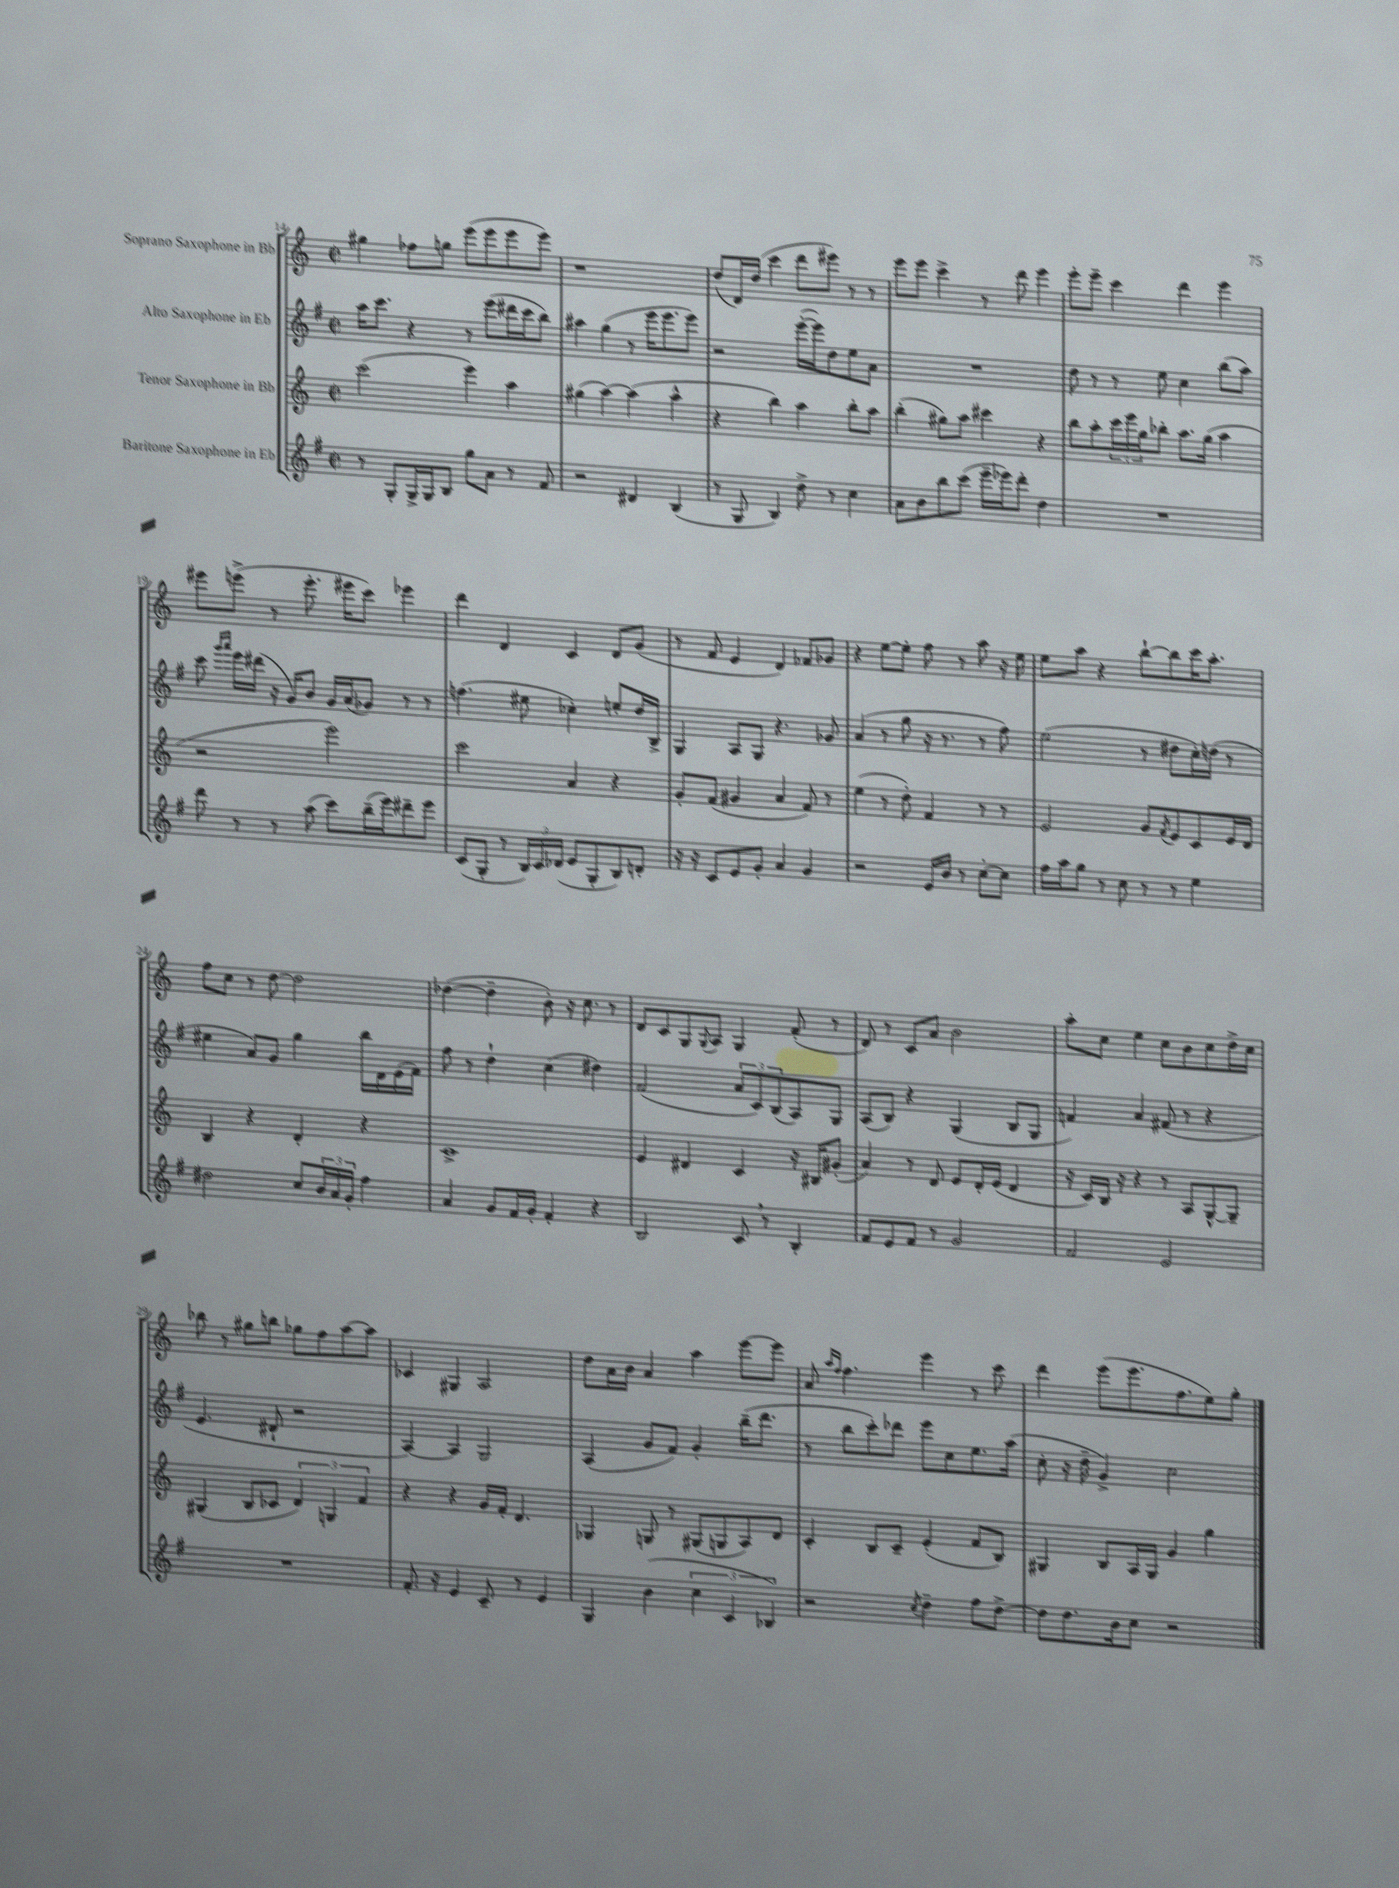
<<
\new StaffGroup <<
\new Staff = "s0" \with { instrumentName = "Soprano Saxophone in Bb" } {
    \clef treble \key c \major \defaultTimeSignature \time 2/2
    gis''4 fes''8 g''8 e'''8( e'''8 e'''8 e'''8) |
    r1 |
    d''8( d'16) d''16( c'''4 d'''8 eis'''8) r8 r8 |
    e'''8 e'''8 c'''4-> r8 d'''8 e'''4 |
    e'''8-. e'''8-- c'''4 d'''4 e'''4 |
    eis'''8 e'''8->( r8 e'''8.-. eis'''16 c'''8) ees'''4 |
    d'''4 d'4 c'4 d'8 g'8( |
    r8 f'8 e'4 d'4) fes'8 ges'8 |
    r4 e''8~ e''8-. f''8 r8 a''8 r16 e''16 |
    e''8 a''8 r4 b''8~-! b''8 c'''16 a''8.-. |
    f''8 c''8 r8 d''8~ d''2 |
    des''4~( des''4-- b'8-.) r16 c''8. r8 |
    d'8 c'8 g8 \appoggiatura { g8 } a8 g4 f'8-.( r8 |
    d'8) r8 c'8 a'8 b'2 |
    a''8-. c''8 e''4 c''8 b'8 c''8 d''16-> c''16 |
    bes''8 r8 gis''8 b''8 ges''8 f''8 a''8~ a''8 |
    ces'4 gis4 a2 |
    d''8 a'16 b'16 a'4 a''4 e'''8~ e'''8 |
    a'8 \grace { a''16 f''16 } f''4. e'''4 r8 c'''8 |
    d'''4 e'''8( e'''8. f''8. e''8) g''8-. \bar "|." |
}
\new Staff = "s1" \with { instrumentName = "Alto Saxophone in Eb" } {
    \clef treble \key g \major \defaultTimeSignature \time 2/2
    a''16 c'''8. r4 r8 e'''8( dis'''16 c'''16 b''8) |
    ais''4 g''4( r8 e'''16 e'''8. e'''8) |
    r2 e'''16~-.( e'''16) d''8 e''8 a'8 |
    R1 |
    d''8 r8 r8 e''8 c''4 b''8( a''8) |
    c'''8 \grace { g'''16 a'''16 } e'''16 dis'''16( r16 g'16) b'8 g'16 a'16( ges'8) r8 r8 |
    f''4.( eis''8 ces''4-.) e''8-. d''16 b16-> |
    g4 a8 g8 r4. ges'8 |
    a'4( r8 g''8 r16 r8. r8 fis''8) |
    e''2( r8 dis''8 c''16-.) d''16( r8 |
    eis''4 a'8) g'8 g''4 b''16 d'16 e'16( fis'16) |
    fis''8 r8 d''4-! c''4( dis''4) |
    fis'2( \tuplet 3/2 { a'8 c'8) b8( } a8) g8 |
    a8( b8) r4 g4( b8 g8 |
    f'4) a'4 fis'8( r8 r4 |
    e'4. dis'8-! r2 |
    a4~) a4 g2 |
    a4( g'8 fis'8) g'4-. b''16--( d'''8. |
    r8 b''8 c'''8-.) des'''8 e'''8 c''8 e''8. a''16( |
    c''8-. r16 d''16-- g'4->) c''2 \bar "|." |
}
\new Staff = "s2" \with { instrumentName = "Tenor Saxophone in Bb" } {
    \clef treble \key c \major \defaultTimeSignature \time 2/2
    c'''2( e'''4) a''4 |
    gis''4( a''4~) a''4( a''4-^ |
    r4 b''4) a''4 b''8-. a''8 |
    b''4-.( gis''8) a''8 cis'''4 r4 |
    b''8 a''8-. \tuplet 3/2 { c'''16 e'''16 g''16 } bes''8-. a''8. g''16( a''4 |
    r2 e'''2) |
    c'''2 a'4 r4 |
    g'8-. f'8( gis'4 a'4 f'8) r8 |
    e''4( r8 d''8-.) f'4 r8 r8 |
    e'2 g'8 \acciaccatura { f'8 } e'8 c'8 e'16 d'16 |
    b4 r4 d'4-. r4 |
    c'1-> |
    e'4 dis'4 c'4 r16 bis16 gis'8-.( |
    a'4) r8 d'8 e'8 d'16-. e'16( d'4 |
    r16 c'16) b16 r16 r4 r8 a8 g8~-^ g8-- |
    gis4( b8 ces'8 \tuplet 3/2 { d'4) g4 f'4 } |
    r4 r4 g'16 f'16-. d'4. |
    ges4 g8 r8 gis8( g8 a8) d'8 |
    c'4-. b8 c'8-- e'4-.( f'8 b8) |
    gis4 b8 a16 gis16 g'4 g''4 \bar "|." |
}
\new Staff = "s3" \with { instrumentName = "Baritone Saxophone in Eb" } {
    \clef treble \key g \major \defaultTimeSignature \time 2/2
    r8 g8-. g16-> g16 b8 g''8 a'8 r8 fis'8 |
    r2 dis'4 b4( |
    r8 g8 b4) d''8-> r8 c''4 |
    a'8 b'8 b''8 c'''8( e'''16-- ees'''16) d'''8-. d''4 |
    R1 |
    d'''8 r8 r8 a''8( c'''8) b''16--( e'''16) dis'''8-- e'''8 |
    c'8( g8-. r8 \tuplet 3/2 { b16) c'16 des'16( } e'8 g8-. b8) d'8-. |
    r16 r16 c'8 e'8 g'8-. a'4 g'4 |
    r2 e'16 b'16 r8 c''8~-. c''8 |
    fis''16 a''16 g''8 r8 c''8 r8 r8 e''4 |
    dis''2 c''8 \tuplet 3/2 { b'16 a'16 g'16-. } fis''4 |
    a'4 g'8 fis'16 g'16-. fis'4-. r4 |
    b2 c'8 \breathe r8 b4-. |
    fis'8 e'8 fis'8 r8 g'2 |
    fis'2 e'2 |
    R1 |
    fis'8.-. r16 e'4 c'8-- r8 e'4 |
    g4 b'4( \tuplet 3/2 { c''4 c'4 bes4) } |
    r2 \acciaccatura { c''8 } d''4-- fis''8 d''8~-> |
    d''8 d''8. b'16 c''8 r2 \bar "|." |
}
>>
>>
\layout { \context { \Score currentBarNumber = #14 } }
